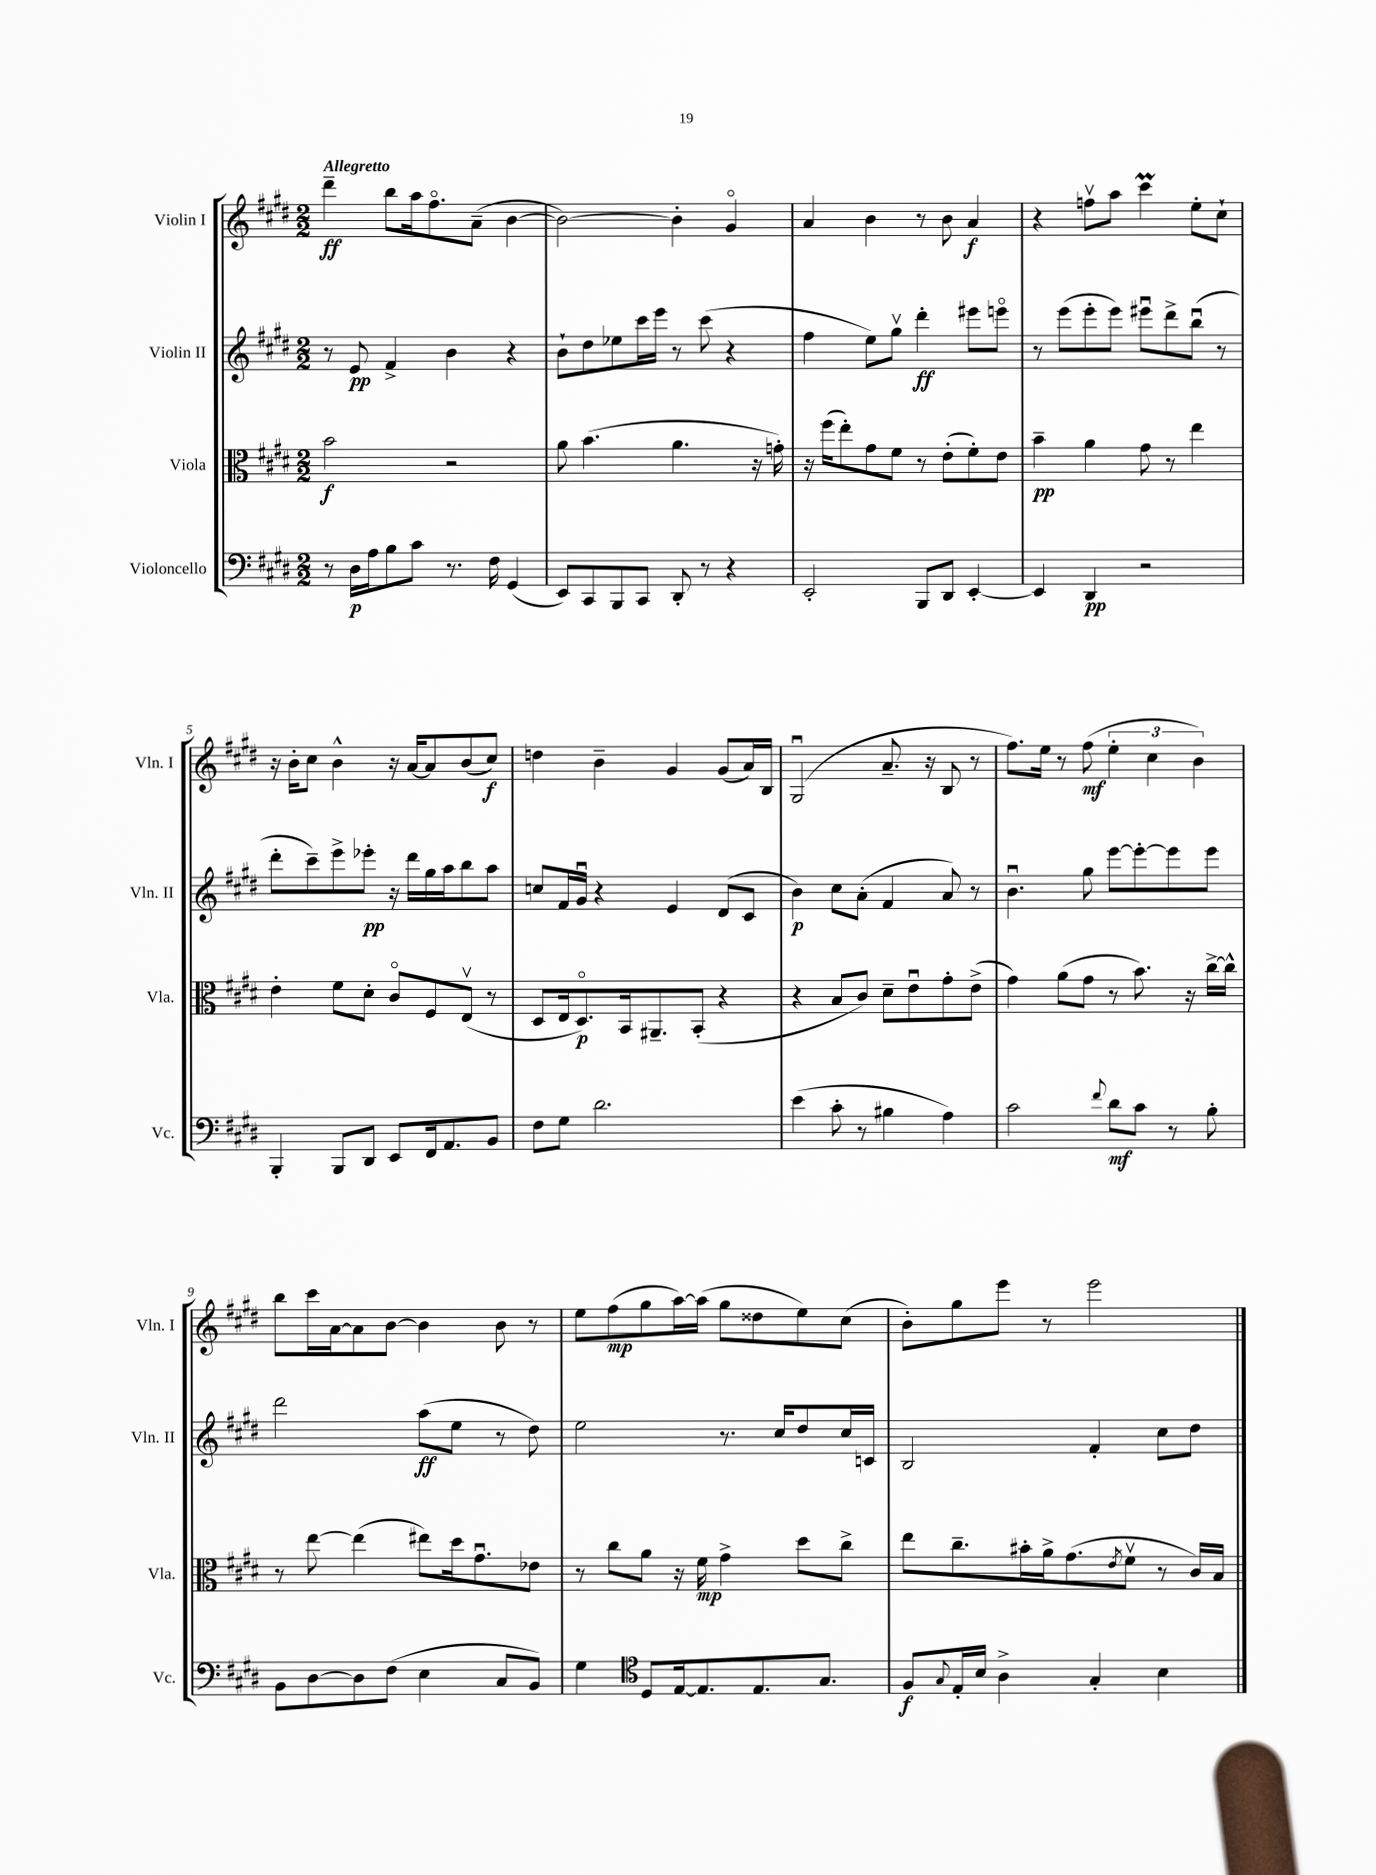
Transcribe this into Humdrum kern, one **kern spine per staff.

**kern	**dynam	**kern	**dynam	**kern	**dynam	**kern	**dynam
*part4	*part4	*part3	*part3	*part2	*part2	*part1	*part1
*staff4	*staff4	*staff3	*staff3	*staff2	*staff2	*staff1	*staff1
*I"Violoncello	*	*I"Viola	*	*I"Violin II	*	*I"Violin I	*
*I'Vc.	*	*I'Vla.	*	*I'Vln. II	*	*I'Vln. I	*
*clefF4	*	*clefC3	*	*clefG2	*	*clefG2	*
*k[f#c#g#d#]	*	*k[f#c#g#d#]	*	*k[f#c#g#d#]	*	*k[f#c#g#d#]	*
*M2/2	*	*M2/2	*	*M2/2	*	*M2/2	*
=1	=1	=1	=1	=1	=1	=1	=1
!	!	!	!	!	!	!LO:TX:a:B:t=Allegretto	!
8r	.	2b\	f	8r	.	4ddd#~\	ff
16D#\LL	p	.	.	8e/	pp	.	.
16A\J	.	.	.	.	.	.	.
8B\	.	.	.	4f#^/	.	8bb\L	.
8c#\J	.	.	.	.	.	16aa\k	.
.	.	.	.	.	.	8.ff#\	.
8.r	.	2r	.	4b\	.	.	.
.	.	.	.	.	.	(8a~\J	.
16F#\	.	.	.	.	.	.	.
(4GG#/	.	.	.	4r	.	[4b\	.
=2	=2	=2	=2	=2	=2	=2	=2
8EE/L)	.	8a\	.	8b`\L	.	2b\_)	.
8CC#/	.	(4.b\	.	8dd#\	.	.	.
8BBB/	.	.	.	8ee-X\	.	.	.
8CC#/J	.	.	.	16ccc#\L	.	.	.
.	.	.	.	16eee\JJ	.	.	.
8DD#'/	.	4.a\	.	8r	.	4b'\]	.
8r	.	.	.	(8ccc#\	.	.	.
4r	.	.	.	4r	.	4g#/	.
.	.	16r	.	.	.	.	.
.	.	16gn'\)	.	.	.	.	.
=3	=3	=3	=3	=3	=3	=3	=3
2EE'/	.	16r	.	4ff#\	.	4a/	.
.	.	(16ff#\KL	.	.	.	.	.
.	.	8ee'\)	.	.	.	.	.
.	.	8g#\	.	8ee\L)	.	4b\	.
.	.	8f#\J	.	8gg#v\J	.	.	.
8BBB/L	.	8r	.	4ddd#'\	ff	8r	.
8DD#/J	.	(8e'\L	.	.	.	8b\	.
[4EE'/	.	8f#'\)	.	8eee#X\L	.	4a/	f
.	.	8e\J	.	8eeen\J	.	.	.
=4	=4	=4	=4	=4	=4	=4	=4
4EE/]	.	4b~\	pp	8r	.	4r	.
.	.	.	.	(8eee\L	.	.	.
4DD#/	pp	4a\	.	8eee'\	.	8ffnv\L	.
.	.	.	.	8eee\J)	.	8aa\J	.
2r	.	8g#\	.	8eee#Xu\L	.	4ccc#M\	.
.	.	8r	.	8ddd#^\	.	.	.
.	.	4ee\	.	(8bbu\J	.	8ee'\L	.
.	.	.	.	8r	.	8cc#`\J	.
!!LO:LB:g=z
=5	=5	=5	=5	=5	=5	=5	=5
4BBB'/	.	4e'\	.	8ddd#'\L	.	16r	.
.	.	.	.	.	.	16b'\KL	.
.	.	.	.	8ccc#~\)	.	8cc#\J	.
8BBB/L	.	8f#\L	.	8eee^\	.	4b^^\	.
8DD#/J	.	8d#'\J	.	8eee-X'\J	pp	.	.
8EE/L	.	8c#/L	.	16r	.	16r	.
.	.	.	.	16ddd#\LL	.	[16a/KL	.
16FF#/k	.	8F#/	.	16gg#\	.	8a/]	.
8.AA/	.	.	.	16aa\J	.	.	.
.	.	(8Ev/J	.	8bb\	.	(8b/	.
8BB/J	.	8r	.	8aa\J	.	8cc#/J)	f
=6	=6	=6	=6	=6	=6	=6	=6
8F#\L	.	8D#/L	.	8ccn/L	.	4ddn\	.
8G#\J	.	16E/k	.	16f#/L	.	.	.
.	.	8.D#/)	p	16g#u/JJ	.	.	.
2.d#\	.	.	.	4r	.	4b~\	.
.	.	16BB/k	.	.	.	.	.
.	.	8.AA#X~/	.	.	.	.	.
.	.	.	.	4e/	.	4g#/	.
.	.	(8BB'/J	.	.	.	.	.
.	.	4r	.	(8d#/L	.	(8g#/L	.
.	.	.	.	8c#/J	.	16a/L)	.
.	.	.	.	.	.	16B/JJ	.
=7	=7	=7	=7	=7	=7	=7	=7
(4e\	.	4r	.	4b\)	p	(2G#u/	.
8c#'\	.	8B/L	.	8cc#\L	.	.	.
8r	.	8c#/J)	.	(8a'\J	.	.	.
4B#X\	.	8d#~\L	.	4f#/	.	8.a~/	.
.	.	8eu\	.	.	.	.	.
.	.	.	.	.	.	16r	.
4A\)	.	8g#'\	.	8a/)	.	8B/	.
.	.	(8e^\J	.	8r	.	8r	.
=8	=8	=8	=8	=8	=8	=8	=8
2c#\	.	4g#\)	.	4.bu\	.	8.ff#\L)	.
.	.	.	.	.	.	16ee\Jk	.
.	.	(8a\L	.	.	.	8r	.
.	.	8g#\J	.	8gg#\	.	(8ff#\	mf
8qqf#/	.	.	.	.	.	.	.
8d#\L	mf	8r	.	[8eee\L	.	6ee'\	.
8c#\J	.	8.b\)	.	8eee'\_	.	.	.
.	.	.	.	.	.	6cc#\	.
8r	.	.	.	8eee\]	.	.	.
.	.	16r	.	.	.	.	.
.	.	.	.	.	.	6b\)	.
8B'\	.	[16cc#^\LL	.	8eee\J	.	.	.
.	.	16cc#^^\JJ]	.	.	.	.	.
!!LO:LB:g=z
=9	=9	=9	=9	=9	=9	=9	=9
8BB\L	.	8r	.	2ddd#\	.	8bb\L	.
[8D#\	.	[8ee\	.	.	.	16ccc#\L	.
.	.	.	.	.	.	[16a\J	.
8D#\]	.	(4ee\]	.	.	.	8a\]	.
(8F#\J	.	.	.	.	.	[8b\J	.
4E\	.	8ee#X\L)	.	(8aa\L	ff	4b\]	.
.	.	16dd#\k	.	8ee\J	.	.	.
.	.	8.g#u\	.	.	.	.	.
8C#/L	.	.	.	8r	.	8b\	.
8BB/J)	.	8e-X\J	.	8dd#\)	.	8r	.
=10	=10	=10	=10	=10	=10	=10	=10
4G#\	.	8r	.	2ee\	.	8ee\L	.
.	.	8cc#\L	.	.	.	(8ff#\	mp
*clefC4	*	*	*	*	*	*	*
8D#/L	.	8a\J	.	.	.	8gg#\	.
[16E/k	.	16r	.	.	.	[16aa\L)	.
8.E/]	.	16f#\	mp	.	.	(16aa\JJ]	.
.	.	4g#^\	.	8.r	.	8gg#\L	.
8.E/	.	.	.	.	.	8dd##X\	.
.	.	.	.	16cc#/KL	.	.	.
.	.	8dd#\L	.	8dd#/	.	8ee\)	.
8.G#/J	.	.	.	.	.	.	.
.	.	8cc#^\J	.	16cc#/L	.	(8cc#\J	.
.	.	.	.	16cn/JJ	.	.	.
=11	=11	=11	=11	=11	=11	=11	=11
8F#/L	f	8ee\L	.	2B/	.	8b'\L)	.
8qqG#/	.	.	.	.	.	.	.
16E'/L	.	8.cc#~\	.	.	.	8gg#\	.
16B/JJ	.	.	.	.	.	.	.
4A^\	.	.	.	.	.	8eee\J	.
.	.	16b#X'\L	.	.	.	.	.
.	.	16a^\J	.	.	.	8r	.
.	.	(8.g#\	.	.	.	.	.
4G#'/	.	.	.	4f#'/	.	2eee\	.
.	.	8qe/	.	.	.	.	.
.	.	8f#v\J	.	.	.	.	.
4B\	.	8r	.	8cc#\L	.	.	.
.	.	16c#/LL)	.	8dd#\J	.	.	.
.	.	16B/JJ	.	.	.	.	.
==	==	==	==	==	==	==	==
*-	*-	*-	*-	*-	*-	*-	*-
